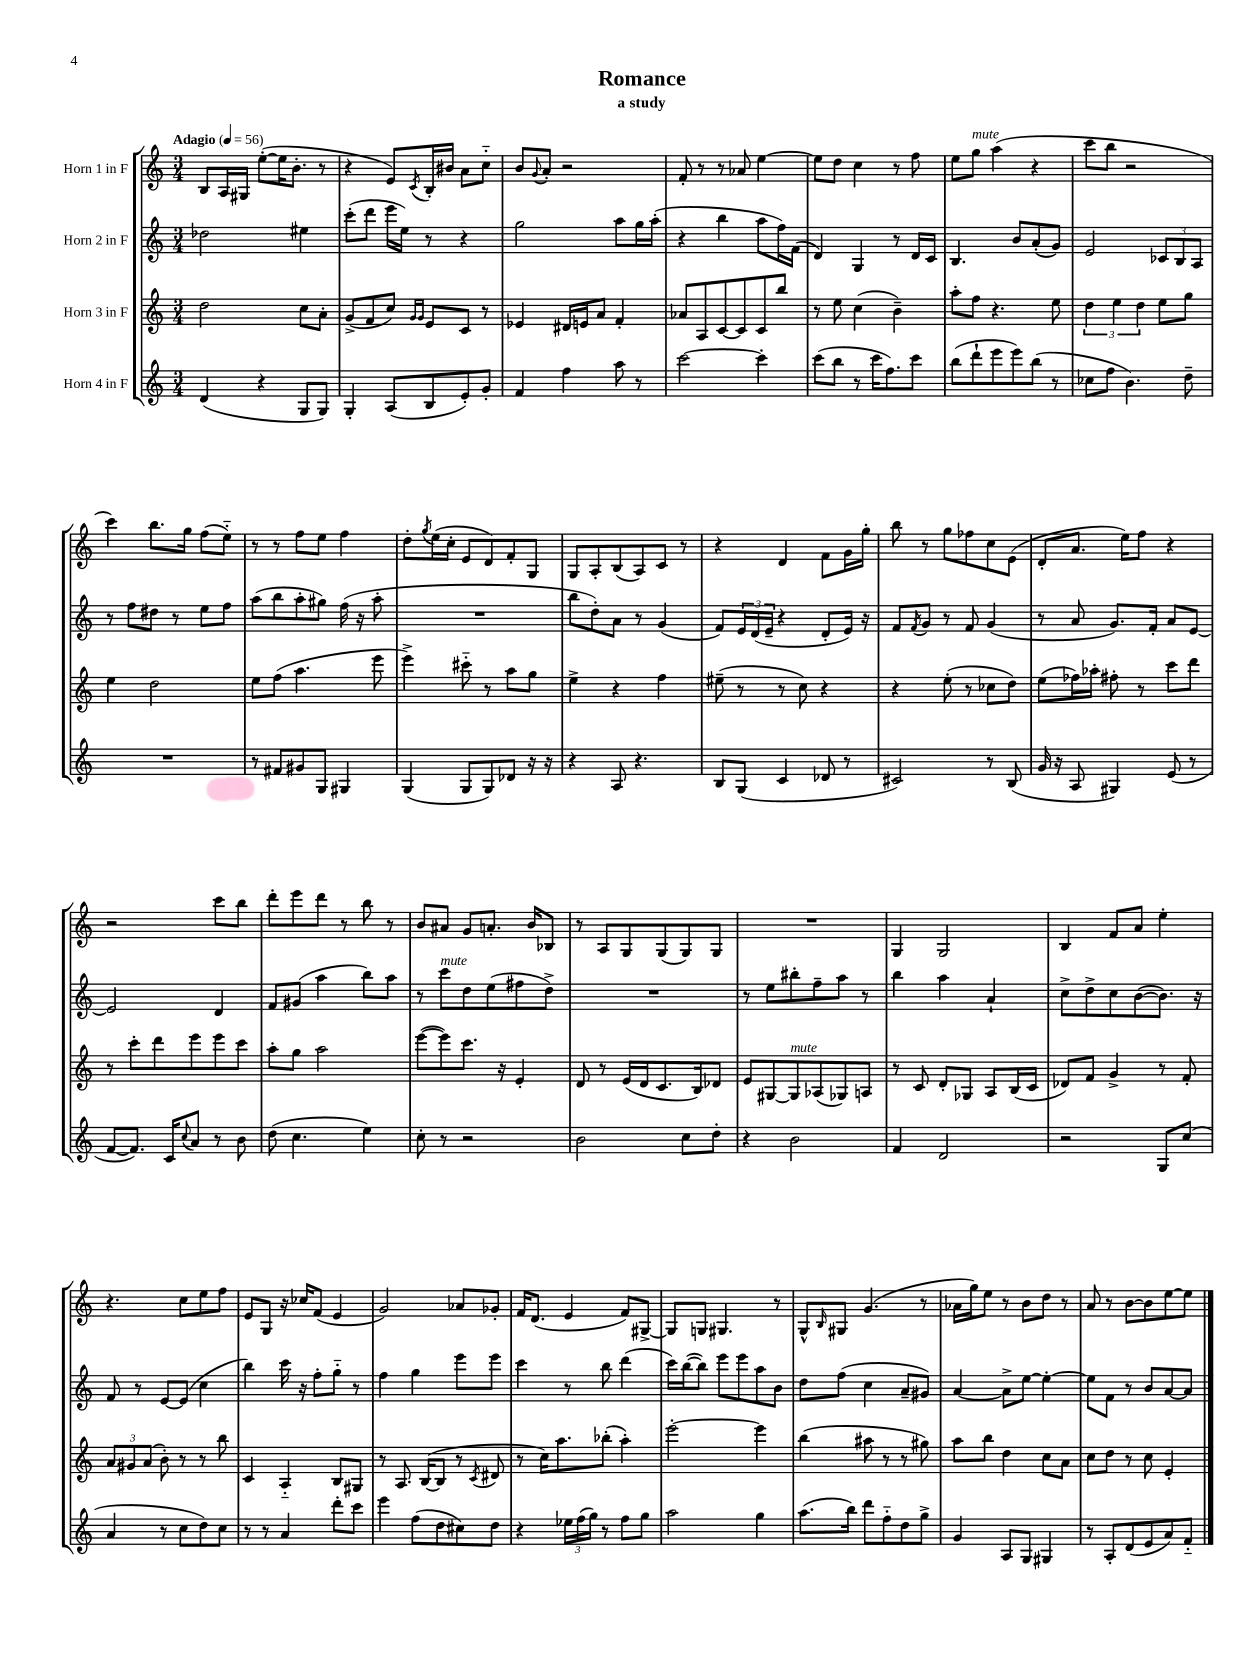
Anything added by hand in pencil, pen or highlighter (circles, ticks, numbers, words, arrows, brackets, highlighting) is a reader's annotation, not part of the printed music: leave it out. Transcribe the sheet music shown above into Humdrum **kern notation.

**kern	**kern	**kern	**kern
*part4	*part3	*part2	*part1
*staff4	*staff3	*staff2	*staff1
*I"Horn 4 in F	*I"Horn 3 in F	*I"Horn 2 in F	*I"Horn 1 in F
*clefG2	*clefG2	*clefG2	*clefG2
*k[]	*k[]	*k[]	*k[]
*M3/4	*M3/4	*M3/4	*M3/4
*MM56	*MM56	*MM56	*MM56
=1	=1	=1	=1
!	!	!	!LO:TX:a:B:t=Adagio
(4d/	2dd\	2dd-X\	8B/L
.	.	.	16A/L
.	.	.	16G#X/JJ
4r	.	.	([8ee'\L
.	.	.	16ee\K]
.	.	.	8.b'\J
8G/L	8cc\L	4ee#X\	.
8G/J)	8a'\J	.	8r
=2	=2	=2	=2
4G'/	(8g^/L	(8ccc'\L	4r
.	8f/	8ddd\J	.
(8A/L	8cc/J)	16eee\LL	8e/L)
.	.	16ee\JJ)	.
.	16qqg/LL	.	.
.	16qqg/JJ	.	8qc/
8B/	8e/L	8r	16B'/L
.	.	.	16b#X/JJ
8e'/)	8c/J	4r	8a\L
8g'/J	8r	.	8cc\J
=3	=3	=3	=3
4f/	4e-X/	2gg\	8b/L
.	.	.	8qqg/
.	.	.	8a'/J
4ff\	16d#X/LL	.	2r
.	16en/J	.	.
.	8a/J	.	.
8aa\	4f'/	8aa\L	.
8r	.	16gg\L	.
.	.	(16aa'\JJ	.
=4	=4	=4	=4
[2ccc\	8a-X/L	4r	8f'/
.	8A/	.	8r
.	[8c/	4bb\	8r
.	8c/]	.	8a-X/
4ccc'\]	8c/	8aa\L	[4ee\
.	8bb/J	16ff\L)	.
.	.	(16f\JJ	.
=5	=5	=5	=5
(8ccc\L	8r	4d/)	8ee\L]
8bb\J	8ee\	.	8dd\J
8r	(4cc\	4G/	4cc\
16ccc\KL	.	.	.
8.ff\)	.	.	.
.	4b~\)	8r	8r
8ccc\J	.	16d/LL	8ff\
.	.	16c/JJ	.
=6	=6	=6	=6
(8bb\L	8aa'\L	4.B/	8ee\L
!	!	!	!LO:TX:a:i:t=mute
8ddd`\	8ff\J	.	8gg\J
8eee\	4.r	.	(4aa\
8eee\)	.	8b/L	.
(8bb\J	.	(8a'/	4r
8r	8ee\	8g/J)	.
=7	=7	=7	=7
8cc-X\L	6dd\	2e/	8ccc\L
8ff\J	.	.	8bb\J
.	6ee\	.	.
4.b\)	.	.	2r
.	6dd\	.	.
.	8ee\L	12c-X/L	.
.	.	12B/	.
8dd~\	8gg\J	.	.
.	.	12A/J	.
!!LO:LB:g=z
=8	=8	=8	=8
2.r	4ee\	8r	4ccc\)
.	.	8ff\L	.
.	2dd\	8dd#X\J	8.bb\L
.	.	8r	.
.	.	.	16gg\Jk
.	.	8ee\L	(8ff\L
.	.	8ff\J	8ee\J)
=9	=9	=9	=9
8r	8ee\L	(8aa\L	8r
8f#X/L	(8ff\J	8bb\	8r
8g#X/	4.aa\	8aa'\	8ff\L
8G/J	.	8gg#X\J)	8ee\J
4G#X/	.	(16ff\	4ff\
.	.	16r	.
.	8eee\	8aa'\	.
=10	=10	=10	=10
(4G/	4eee^\)	2.r	8dd'\L
.	.	.	8qgg/
.	.	.	(16ee\L
.	.	.	16cc'\JJ
8G/L	8ccc#X\	.	8e/L
8G/)	8r	.	8d/)
8d-X/J	8aa\L	.	8f'/
16r	8gg\J	.	8G/J
16r	.	.	.
=11	=11	=11	=11
4r	4ee^\	8bb\L	8G/L
.	.	8dd'\)	8A'/
8A/	4r	8a\J	(8B/
4.r	.	8r	8A/)
.	4ff\	(4g/	8c/J
.	.	.	8r
=12	=12	=12	=12
8B/L	(8ee#X~\	8f/L)	4r
(8G/J	8r	24e/L	.
.	.	(24d/	.
.	.	24e~/JJ	.
4c/	8r	4r	4d/
.	8cc\)	.	.
8d-X/	4r	8d'/L	8f\L
8r	.	16e/Jk)	16g\L
.	.	16r	16gg'\JJ
=13	=13	=13	=13
2c#X/)	4r	8f/L	8bb\
.	.	8qf/	.
.	.	8g/J	8r
.	(8ee'\	8r	8gg\L
.	8r	8f/	8ff-X\
8r	8cc-X\L	(4g/	8cc\
(8B/	8dd\J)	.	(8e\J
=14	=14	=14	=14
16g/	(8ee\L	8r	8d'/L
16r	.	.	.
8A/	16ff-X\L)	8a/	8.a/J
.	16aa-X'\JJ	.	.
4G#X/)	8ff#X'\	8.g/L)	.
.	.	.	16ee\KL)
.	8r	.	8ff\J
.	.	16f'/Jk	.
(8e/	8ccc\L	8a/L	4r
8r	8ddd\J	[8e/J	.
!!LO:LB:g=z
=15	=15	=15	=15
[8f/L	8r	2e/]	2r
8.f/J])	8ccc'\L	.	.
.	8ddd\	.	.
16c/KL	.	.	.
8qqcc/	.	.	.
8a/J	8eee\	.	.
8r	8eee\	4d/	8ccc\L
8b\	8ccc\J	.	8bb\J
=16	=16	=16	=16
(8dd\	8aa'\L	8f/L	8ddd'\L
4.cc\	8gg\J	(8g#X/J	8eee\
.	2aa\	4aa\	8ddd\J
.	.	.	8r
4ee\)	.	8bb\L)	8bb\
.	.	8aa\J	8r
=17	=17	=17	=17
8cc'\	([8eee\L	8r	8b/L
!	!	!LO:TX:a:i:t=mute	!
8r	8eee\])	8ccc\L	8a#X/J
2r	8.ccc\J	8dd\	8g/L
.	.	(8ee\	8.an'/J
.	16r	.	.
.	4e'/	8ff#X\	.
.	.	.	16b/KL
.	.	8dd^\J)	8B-X/J
=18	=18	=18	=18
2b\	8d/	2.r	8r
.	8r	.	8A/L
.	(16e/LL	.	8G/
.	16d/J	.	.
.	8.c/	.	(8G/
8cc\L	.	.	8G/)
.	16B/k)	.	.
8dd'\J	8d-X/J	.	8G/J
=19	=19	=19	=19
4r	8e/L	8r	2.r
.	[8G#X/	8ee\L	.
!	!LO:TX:a:i:t=mute	!	!
2b\	8G#/]	8bb#X'\	.
.	(8A-X/	8ff~\	.
.	8G-X/)	8aa\J	.
.	8An/J	8r	.
=20	=20	=20	=20
4f/	8r	4bb\	4G/
.	8c/	.	.
2d/	8d'/L	4aa\	2G/
.	8G-X/J	.	.
.	8A/L	4a`/	.
.	(16B/L	.	.
.	16c/JJ	.	.
=21	=21	=21	=21
2r	8d-X/L)	8cc^\L	4B/
.	8f/J	8dd^\	.
.	4g^/	8cc\	8f/L
.	.	([8b\	8a/J
8G/L	8r	8.b\J])	4ee'\
(8cc/J	8f'/	.	.
.	.	16r	.
!!LO:LB:g=z
=22	=22	=22	=22
4a/	12a/L	8f/	4.r
.	12g#X/	.	.
.	.	8r	.
.	(12a/J	.	.
8r	8b'\)	[8e/L	.
8cc\L	8r	(8e/J]	8cc\L
8dd\)	8r	4cc\	8ee\
8cc\J	8bb\	.	8ff\J
=23	=23	=23	=23
8r	4c/	4bb\)	8e/L
8r	.	.	8G/J
4a/	4A/	16ccc\	16r
.	.	16r	16cc-X/KL
.	.	8ff'\L	(8f/J
8ddd'\L	8B/L	8gg\J	4e/
8ccc\J	8G#X/J	8r	.
=24	=24	=24	=24
4eee\	8r	4ff\	2g/)
.	8.A/	.	.
(8ff\L	.	4gg\	.
.	([16B/KL	.	.
8dd\	8B/J]	.	.
8cc#X\)	8r	8eee\L	8a-X/L
.	8qc/	.	.
8dd\J	8d#X/	8eee\J	8g-X'/J
=25	=25	=25	=25
4r	8r	4ccc\	16f/KL
.	.	.	(8.d/J
.	16cc\KL)	.	.
.	8.aa\	.	.
24ee-X\LL	.	8r	4e/
(24ff\	.	.	.
24gg\JJ)	.	.	.
8r	(8bb-X'\J	8bb\	.
8ff\L	4aa'\)	(4ddd\	8f/L)
8gg\J	.	.	[8G#X^/J
=26	=26	=26	=26
2aa\	[2eee'\	16ccc\LL)	8G#/L]
.	.	([16bb\J	.
.	.	8bb\J])	8Gn/J
.	.	8eee\L	4.G#X/
.	.	8eee\	.
4gg\	4eee\]	8aa\	.
.	.	8b\J	8r
=27	=27	=27	=27
(8.aa\L	(4bb\	8dd\L	8G^^/L
.	.	.	16qqB/
.	.	(8ff\J	8G#X/J
16bb\Jk)	.	.	.
8ddd\L	8aa#X\	4cc\	(4.g/
8ff\	8r	.	.
8dd\	8r	8a~/L	.
8gg^\J	8gg#X\)	8g#X/J)	8r
=28	=28	=28	=28
4g/	8aa\L	[4a/	16a-X\LL
.	.	.	16gg\J)
.	8bb\J	.	8ee\J
8A/L	4dd\	8a^\L]	8r
8G/J	.	[8ee\J	8b\L
4G#X/	8cc\L	4ee'\_	8dd\J
.	8a\J	.	8r
=29	=29	=29	=29
8r	8cc\L	8ee\L]	8a/
8A'/L	8dd\J	8f\J	8r
(8d/	8r	8r	[8b\L
8e/	8cc\	8b/L	8b\]
8a/)	4e'/	[8a/	[8ee\
8f/J	.	8a/J]	8ee\J]
==	==	==	==
*-	*-	*-	*-
